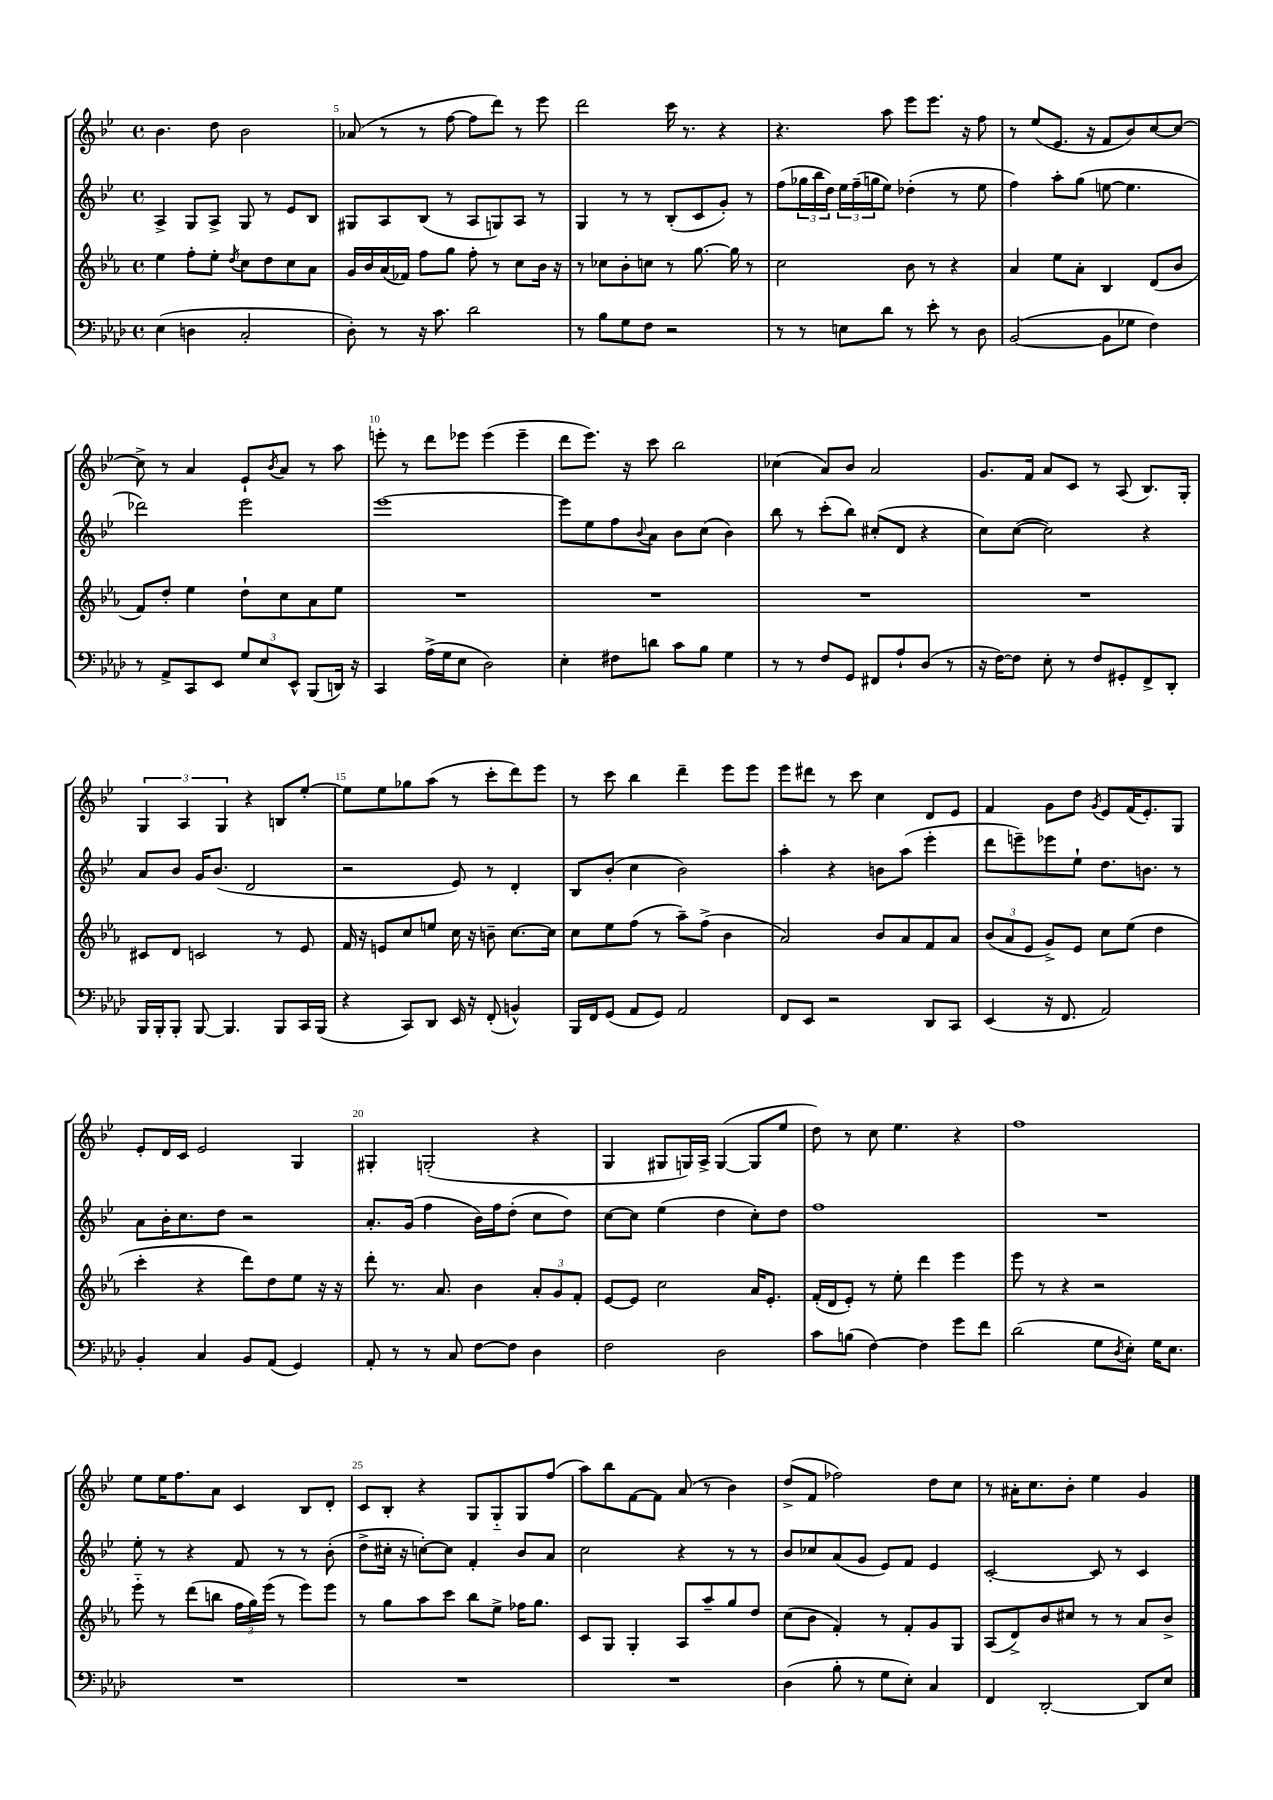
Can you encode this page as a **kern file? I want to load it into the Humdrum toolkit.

**kern	**kern	**kern	**kern
*part4	*part3	*part2	*part1
*staff4	*staff3	*staff2	*staff1
*clefF4	*clefG2	*clefG2	*clefG2
*k[b-e-a-d-]	*k[b-e-a-]	*k[b-e-]	*k[b-e-]
*M4/4	*M4/4	*M4/4	*M4/4
*met(c)	*met(c)	*met(c)	*met(c)
=4	=4	=4	=4
(4E-\	4ee-\	4A^/	4.b-\
4Dn\	8ff'\L	8G/L	.
.	8ee-'\J	8A^/J	8dd\
.	8qdd/	.	.
2C'/	8cc\L	8G/	2b-\
.	8dd\	8r	.
.	8cc\	8e-/L	.
.	8a-\J	8B-/J	.
=5	=5	=5	=5
8D-'\)	16g/LL	8G#X/L	(8a-X/
.	16b-/	.	.
8r	(16a-/	8A/	8r
.	16f-X/JJ)	.	.
16r	8ff\L	(8B-/J	8r
8.c\	.	.	.
.	8gg\J	8r	[8ff\
2d-\	8ff'\	8A/L	8ff\L]
.	8r	8Gn/)	8ddd\J)
.	8cc\L	8A/J	8r
.	16b-\Jk	8r	8eee-\
.	16r	.	.
=6	=6	=6	=6
8r	8r	4G/	2ddd\
8B-\L	8cc-X\L	.	.
8G\	8b-'\	8r	.
8F\J	8ccn\J	8r	.
2r	8r	(8B-'/L	16ccc\
.	.	.	8.r
.	[8.gg\	8c/	.
.	.	8g'/J)	4r
.	16gg\]	.	.
.	8r	8r	.
=7	=7	=7	=7
8r	2cc\	(8ff\L	4.r
8r	.	24gg-X\L	.
.	.	24bb-\	.
.	.	24dd\JJ)	.
8En\L	.	24ee-\LL	.
.	.	(24ff~\	.
.	.	24ggn\J	.
8d-\J	.	8ee-\J)	8aa\
8r	8b-\	(4dd-X'\	8eee-\L
8e-'\	8r	.	8.eee-\J
8r	4r	8r	.
.	.	.	16r
8D-\	.	8ee-\	8ff\
=8	=8	=8	=8
([2BB-/	4a-/	4ff\)	8r
.	.	.	(8ee-/L
.	8ee-\L	8aa'\L	8.e-/J
.	8a-'\J	(8gg\J	.
.	.	.	16r
8BB-\L]	4B-/	[8een\	8f/L
8G-X\J	.	4.ee\]	8b-/)
4F\)	(8d/L	.	[8cc/
.	8b-/J	.	8cc/J_
!!LO:LB:g=z
=9	=9	=9	=9
8r	8f/L)	2ddd-X\)	8cc^\]
8AA-^/L	8dd'/J	.	8r
8CC/	4ee-\	.	4a/
8EE-/J	.	.	.
12G/L	8dd`\L	2eee-\	8e-`/L
12E-/	.	.	.
.	.	.	8qb-/
.	8cc\	.	8a/J
12EE-^^/J	.	.	.
(8BBB-/L	8a-\	.	8r
16DDn/Jk)	8ee-\J	.	8aa\
16r	.	.	.
=10	=10	=10	=10
4CC/	1r	[1eee-	8eeen'\
.	.	.	8r
(16A-^\LL	.	.	8ddd\L
16G\J	.	.	.
8E-\J	.	.	8eee-X\J
2D-\)	.	.	(4eee-\
.	.	.	4eee-~\
=11	=11	=11	=11
4E-'\	1r	8eee-\L]	8ddd\L
.	.	8ee-\	8.eee-\J)
8F#X\L	.	8ff\	.
.	.	.	16r
.	.	8qqb-/	.
8dn\J	.	8a\J	8ccc\
8c\L	.	8b-\L	2bb-\
8B-\J	.	(8cc\J	.
4G\	.	4b-\)	.
=12	=12	=12	=12
8r	1r	8bb-\	(4cc-X\
8r	.	8r	.
8F/L	.	(8ccc'\L	8a/L)
8GG/J	.	8bb-\J)	8b-/J
8FF#X/L	.	(8cc#X'/L	2a/
8A-`/	.	8d/J	.
(8D-/J	.	4r	.
8r	.	.	.
=13	=13	=13	=13
16r	1r	8cc\L)	8.g/L
[16F\KL)	.	.	.
8F\J]	.	([8cc\J	.
.	.	.	16f/Jk
8E-'\	.	2cc\])	8a/L
8r	.	.	8c/J
8F/L	.	.	8r
8GG#X'/	.	.	(8A/
8FF^/	.	4r	8.B-/L)
8DD-'/J	.	.	.
.	.	.	16G'/Jk
!!LO:LB:g=z
=14	=14	=14	=14
16BBB-/LL	8c#X/L	8a/L	6G/
16BBB-'/J	.	.	.
8BBB-'/J	8d/J	8b-/J	.
.	.	.	6A/
[8BBB-/	2cn/	16g/KL	.
.	.	(8.b-/J	.
.	.	.	6G/
4.BBB-/]	.	.	.
.	.	2d/	4r
8BBB-/L	8r	.	8Bn/L
16CC/L	8e-/	.	[8ee-'/J
(16BBB-/JJ	.	.	.
=15	=15	=15	=15
4r	16f/	2r	8ee-\L]
.	16r	.	.
.	8en/L	.	8ee-\
8CC/L)	8cc/	.	8gg-X\
8DD-/J	8een/J	.	(8aa\J
16EE-/	16cc\	8e-/)	8r
16r	16r	.	.
(8FF'/	8bn~\	8r	8ccc'\L
4BBn^^/)	[8.cc\L	4d'/	8ddd\)
.	.	.	8eee-\J
.	16cc\Jk]	.	.
=16	=16	=16	=16
16BBB-/LL	8cc\L	8B-/L	8r
16FF/J	.	.	.
(8GG/J	8ee-\	(8b-'/J	8ccc\
8AA-/L	(8ff\J	4cc\	4bb-\
8GG/J)	8r	.	.
2AA-/	8aa-~\L)	2b-\)	4ddd~\
.	(8ff^\J	.	.
.	4b-\	.	8eee-\L
.	.	.	8eee-\J
=17	=17	=17	=17
8FF/L	2a-/)	4aa'\	8eee-\L
8EE-/J	.	.	8ddd#X\J
2r	.	4r	8r
.	.	.	8ccc\
.	8b-/L	8bn\L	4cc\
.	8a-/	(8aa\J	.
8DD-/L	8f/	4eee-'\	8d/L
8CC/J	8a-/J	.	8e-/J
=18	=18	=18	=18
(4EE-/	(12b-/L	8ddd\L	4f/
.	12a-/	.	.
.	.	8eeen~\)	.
.	12e-/J	.	.
16r	8g^/L)	8eee-X\	8g\L
8.FF/	.	.	.
.	8e-/J	8ee-`\J	8dd\J
.	.	.	8qg/
2AA-/)	8cc\L	8.dd\L	8e-/L
.	(8ee-\J	.	(16f/K
.	.	8.bn\J	8.e-'/)
.	4dd\	.	.
.	.	8r	8G/J
!!LO:LB:g=z
=19	=19	=19	=19
4BB-'/	4ccc'\	8a\L	8e-'/L
.	.	16b-'\K	16d/L
.	.	8.cc\	16c/JJ
4C/	4r	.	2e-/
.	.	8dd\J	.
8BB-/L	8ddd\L)	2r	.
(8AA-/J	8dd\	.	.
4GG/)	8ee-\J	.	4G/
.	16r	.	.
.	16r	.	.
=20	=20	=20	=20
8AA-'/	8ddd'\	8.a'/L	4G#X'/
8r	8.r	.	.
.	.	(16g/Jk	.
8r	.	4ff\	(2Gn'/
.	8.a-/	.	.
8C/	.	.	.
[8F\L	4b-\	16b-\LL)	.
.	.	16ff\J	.
8F\J]	.	(8dd'\J	.
4D-\	12a-'/L	8cc\L	4r
.	12g/	.	.
.	.	8dd\J)	.
.	12f'/J	.	.
=21	=21	=21	=21
2F\	[8e-/L	[8cc\L	4G/
.	8e-/J]	8cc\J]	.
.	2cc\	(4ee-\	8G#X/L
.	.	.	16Gn/L)
.	.	.	16A^/JJ
2D-\	.	4dd\	([4G/
.	16a-/KL	8cc'\L)	8G/L]
.	8.e-'/J	.	.
.	.	8dd\J	8ee-/J
=22	=22	=22	=22
8c\L	(16f'/LL	1ff	8dd\)
.	16d/J	.	.
(8Bn\J	8e-'/J)	.	8r
[4F\)	8r	.	8cc\
.	8ee-'\	.	4.ee-\
4F\]	4ddd\	.	.
8g\L	4eee-\	.	4r
8f\J	.	.	.
=23	=23	=23	=23
(2d-\	8eee-\	1r	1ff
.	8r	.	.
.	4r	.	.
8G\L	2r	.	.
8qD-/	.	.	.
8E-'\J)	.	.	.
16G\KL	.	.	.
8.E-\J	.	.	.
!!LO:LB:g=z
=24	=24	=24	=24
1r	8eee-\	8ee-'\	8ee-\L
.	8r	8r	16ee-\K
.	.	.	8.ff\
.	(8ddd\L	4r	.
.	8bbn\J	.	8a\J
.	24ff\LL	8f/	4c/
.	24gg\)	.	.
.	(24eee-\JJ	.	.
.	8r	8r	.
.	8eee-\L)	8r	8B-/L
.	8eee-\J	(8b-'\	8d'/J
=25	=25	=25	=25
1r	8r	8dd^\L	8c/L
.	8gg\L	16cc#X'\Jk	8B-'/J
.	.	16r	.
.	8aa-\	[8ccn'\L)	4r
.	8ccc\J	8cc\J]	.
.	8bb-\L	4f'/	8G/L
.	8ee-^\J	.	8G/
.	16ff-X\KL	8b-/L	8G/
.	8.gg\J	.	.
.	.	8a/J	(8ff/J
=26	=26	=26	=26
1r	8c/L	2cc\	8aa\L)
.	8G/J	.	8bb-\
.	4G'/	.	[8f\
.	.	.	8f\J]
.	8A-/L	4r	(8a/
.	8aa-~/	.	8r
.	8gg/	8r	4b-\)
.	8dd/J	8r	.
=27	=27	=27	=27
(4D-\	(8cc\L	8b-/L	(8dd^/L
.	8b-\J	8cc-X/	8f/J
8B-'\	4f'/)	(8a/	2ff-X\)
8r	.	8g/J	.
8G\L	8r	8e-/L)	.
8E-'\J)	8f'/L	8f/J	.
4C/	8g/	4e-/	8dd\L
.	8G/J	.	8cc\J
=28	=28	=28	=28
4FF/	(8A-/L	[2c'/	8r
.	8d^/)	.	16a#X'\KL
.	.	.	8.cc\
[2DD-'/	8b-/	.	.
.	8cc#X/J	.	8b-'\J
.	8r	8c/]	4ee-\
.	8r	8r	.
8DD-/L]	8a-/L	4c/	4g/
8E-/J	8b-^/J	.	.
==	==	==	==
*-	*-	*-	*-
